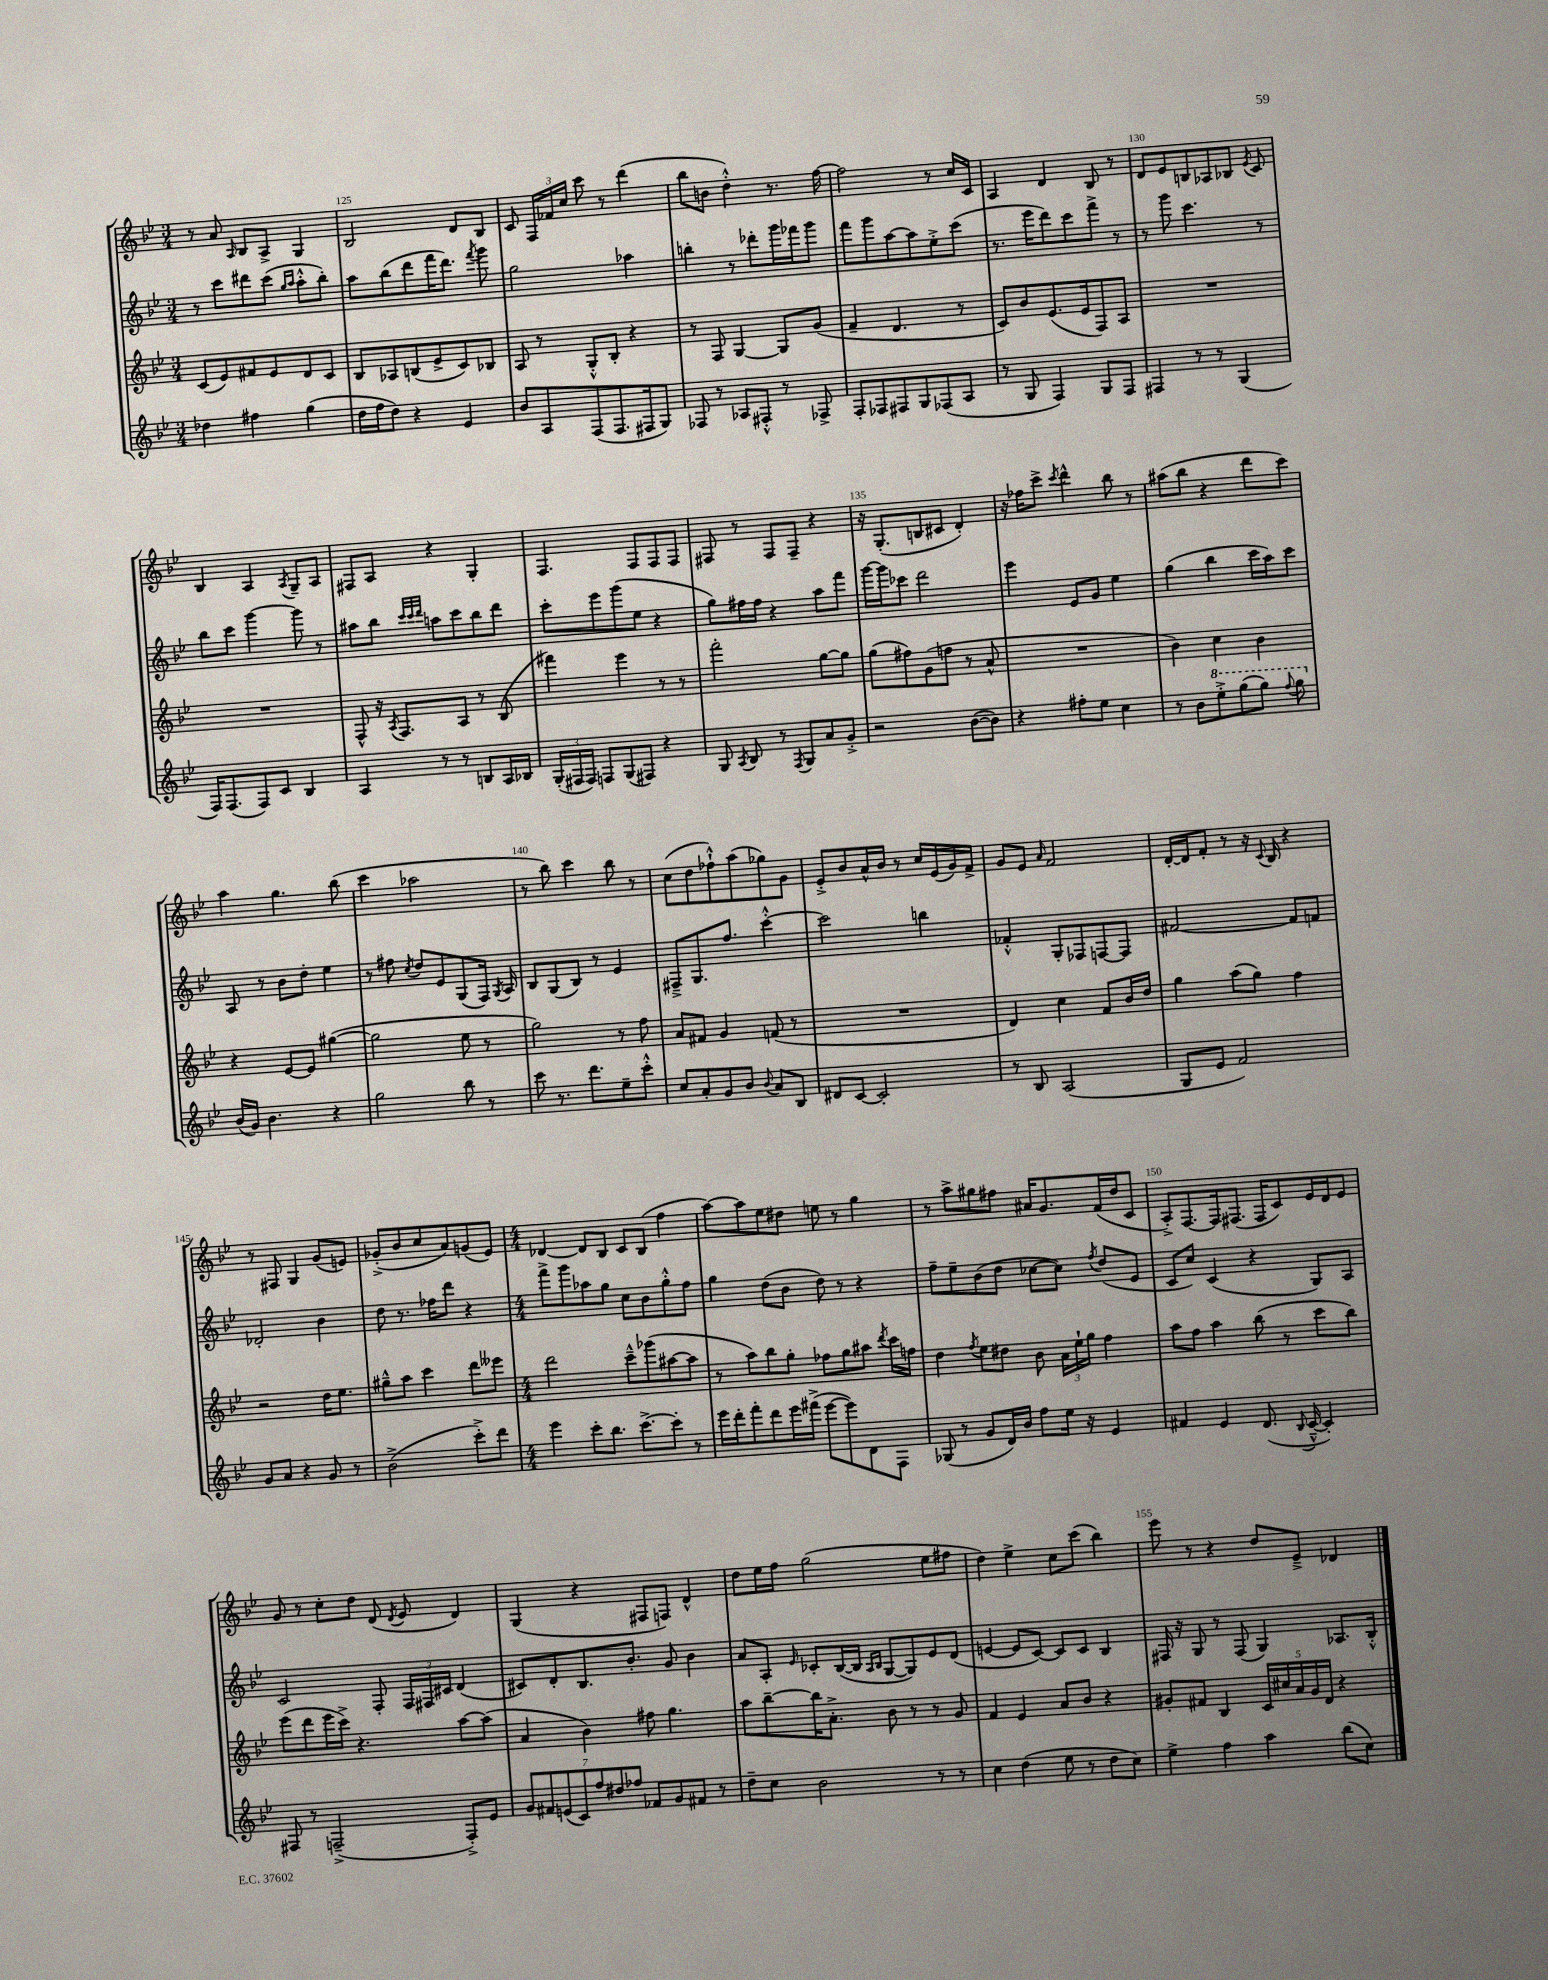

**kern	**kern	**kern	**kern
*staff4	*staff3	*staff2	*staff1
*clefG2	*clefG2	*clefG2	*clefG2
*k[b-e-]	*k[b-e-]	*k[b-e-]	*k[b-e-]
*M3/4	*M3/4	*M3/4	*M3/4
4dd-	(8c	8r	8r
.	8e-)	8ccc	8a
.	.	.	16qqA
4ff#	8f#	8ddd#	8B-
.	8e-	(8ccc	8A^
.	.	16qqgg	.
.	.	16qqaa	.
(4gg	8d	8aa'^^	4G
.	8c	8bb-')	.
=	=	=	=
16dd	8B-	8aa	2B-
16ff	.	.	.
8dd)	8A-	(8bb-	.
4r	(8B	8ddd	.
.	8e-^	16fff	.
.	.	8.ddd)	.
4e-	8c)	.	8d
.	.	8qfff	.
.	8B-	8ggg	8B-
=	=	=	=
8b-	8A	2gg	8c
8A	8r	.	24F
.	.	.	24f-
.	.	.	24cc
(8F	8G'^^	.	8ccc
8.F	8B-'	.	8r
.	4r	4aa-	(4ddd
16F#	.	.	.
8G)	.	.	.
=	=	=	=
8F-	8r	4bb'	8bb-
8r	8F	.	8b
8A-	[4G	8r	4dd'^^)
8F#'^^	.	8ddd-'	.
8r	8G]	16ggg	8.r
.	.	16fff-	.
8F-^	(8g	8ggg	.
.	.	.	[16ff
=	=	=	=
8F'	4f~	8fff	2ff]
8F-	.	8ggg	.
8F#	4.d	[8aa	.
8G	.	8aa]	.
(8F-	.	8ee-'^	8r
8A	8r	(8ccc	16cc
.	.	.	16c
=	=	=	=
8r	8c)	8.r	4A
8G	8b-	.	.
.	.	16eee-	.
4F)	(8.e-	8ddd)	4d
.	.	8ccc	.
.	16e-	.	.
8G	8F)	8fff^	8B-
8F	8A	8r	8r
=	=	=	=
4F#	2.r	8r	8d
.	.	8ggg	8e-
8r	.	4.ccc	8B
8r	.	.	8A-
(4G	.	.	8B-
.	.	.	8qe-
.	.	8r	8c
=	=	=	=
16F)	2.r	8bb-	4B-
(8.F	.	.	.
.	.	8ccc	.
8F)	.	[4ggg	4A
8c	.	.	.
.	.	.	8qA
4B-	.	8ggg]	8G~
.	.	8r	8A
=	=	=	=
4A	8F^^	8aa#	8F#
.	16r	8bb-	8A
.	8qA	.	.
.	8.F	.	.
.	.	32qqccc	.
.	.	32qqccc	.
.	.	32qqddd	.
8r	.	8aa	4r
8r	8A	8ccc	.
8B	8r	8bb-	4G'
16A	(8B-	8ddd	.
16B-	.	.	.
=	=	=	=
(24G'	4fff#)	8ccc'	4.F
24F#	.	.	.
24F#)	.	.	.
8F	.	8eee-	.
(8G	4eee-	(8ggg	.
8F#)	.	8ee-	8F
4r	8r	4r	8F
.	8r	.	8F
=	=	=	=
8G	2fff'	8gg)	8F#
8qA	.	.	.
8B-	.	16ff#	8r
.	.	16ff#	.
8r	.	4r	8F#
8qF	.	.	.
8G	.	.	8F#~
8a	[8gg	8aa	4r
8g'^	8gg]	8fff	.
=	=	=	=
2r	(8gg	[16ggg	16r
.	.	16ggg]	(8.G'
.	8ff#)	8ccc-	.
.	(8g	2ddd	8B
.	8ff	.	8c#
([8b-	8r	.	4d')
8b-])	8a^^	.	.
=	=	=	=
4r	2.r	4eee-	16r
.	.	.	16ff-
.	.	.	8ccc^
.	.	.	8qccc
8ff#'	.	8e-	4ddd^^
8ee-	.	8g	.
4cc	.	4ee-	8bb-
.	.	.	8r
=	=	=	=
8r	4b-)	(4gg	(8aa#
8b-	.	.	8bb-
8eee-'^	4cc	4bb-	4r
(8ggg	.	.	.
8ggg)	4b-	16ccc	8ddd
.	.	16aa)	.
8qqfff	.	.	.
8ggg	.	8ccc	8ccc)
=	=	=	=
(16b-	4r	8A	4aa
16g)	.	.	.
4.b-	.	8r	.
.	[8e-	8b-	4.gg
.	8e-]	8dd'	.
4r	([4gg#	4ee-	.
.	.	.	(8bb-
=	=	=	=
2gg	2gg#]	8r	4ccc
.	.	8ff#	.
.	.	8qcc	.
.	.	8dd	2aa-
.	.	8e-	.
8bb-	8ee-	(8G	.
8r	8r	16F)	.
.	.	8qG	.
.	.	16A	.
=	=	=	=
8ccc	2gg)	8B-	8r
8.r	.	(8G	8bb-)
.	.	8B-)	4ccc
8.ddd	.	.	.
.	.	8r	.
8ee-~	8r	4e-	8bb-
8ccc'^^	8ff	.	8r
=	=	=	=
8cc	8a	8F#~^	(8cc
8a'	8f#	8.G	8dd
8g	4g	.	8ff-`^^)
.	.	8.ff	.
8b-	.	.	(8aa
8qqb-	.	.	.
8a	(8f	[4ccc'^^	8gg-)
8B-	8r	.	8g
=	=	=	=
8d#	2.r	2ccc]	8e-'^
[8c	.	.	8b-
2c']	.	.	16a^^
.	.	.	16b-
.	.	.	8r
.	.	4bb	16cc
.	.	.	(16e-
.	.	.	16g)
.	.	.	16f^
=	=	=	=
8r	4d)	4f-'^^	8g
8B-	.	.	8e-
.	.	.	16qqa
(2A	4cc	8G'	2f
.	.	8F-	.
.	8f	[8F	.
.	16b-	8F]	.
.	16dd	.	.
=	=	=	=
8G	4gg	[2f#	[16d'
.	.	.	16d]
8e-	.	.	8f'
2f)	(8aa	.	8r
.	8gg)	.	16r
.	.	.	8qqc
.	.	.	16B-
.	4ff	8f#]	4r
.	.	8f	.
=	=	=	=
8g	2r	2d-'	8r
8a	.	.	8F#
4r	.	.	4G
8g	16dd	4b-	(8g
.	8.ee-	.	.
8r	.	.	8e)
=	=	=	=
(2b-^	8gg#~^^	8dd	(8g-'^
.	8aa	8.r	8b-
.	4ccc	.	8cc
.	.	16ff-	.
.	.	8ddd	8a)
8ccc'^)	8ddd	4r	(8g
8ddd	8eee--	.	8e-)
=	=	=	=
*M4/4	*M4/4	*M4/4	*M4/4
4eee-	2ddd	8fff^	[4d-
.	.	8ggg	.
8ccc'	.	8aa-	8d-]
8.bb-	.	8gg	8B-
.	8ccc~^^	8cc	8c
[8.ccc^	.	.	.
.	(8ggg-	8b-	(8B-
8ccc']	[8aa#	8gg'^^	4ff
8r	8aa#]	8ff	.
=	=	=	=
16eee-	8r	4gg	[8aa)
16ddd'	.	.	.
8fff'	8aa)	.	8aa]
8ddd	8bb-	(8dd	8ee-
16eee-	8gg'	8b-	8dd#
(16fff#^	.	.	.
[8eee-	8ff-	8dd)	8ee
8eee-])	8gg	8r	8r
8d	8aa#	4r	4gg
.	8qddd	.	.
8F	16ccc	.	.
.	16ff	.	.
=	=	=	=
(8G-	4dd	8ff~	8r
8r	.	8ee-~	8aa^
.	8qff	.	.
8g	8ee-	(8b-	8gg#
16d)	8dd#	8dd	8ff#
16b-	.	.	.
8ff	8b-	[8cc-	16a#
.	.	.	8.g
16ee-	24a	8cc-])	.
.	24ee-`	.	.
16r	.	.	.
.	24gg	.	.
.	.	8qff	.
4e-	4ff	(8dd	(16f
.	.	.	16dd
.	.	8e-	8c
=	=	=	=
4f#	8aa	8c	8A'^)
.	8ff	8cc)	[8.F
4e-	4aa	(4c	.
.	.	.	16F]
.	.	.	(8.F#
(8.d	(8bb-	4r	.
.	.	.	16F#
.	8r	.	8c)
8qqB-	.	.	.
[16c~^^	.	.	.
4c'])	8ccc	8G)	16e-
.	.	.	16d
.	8bb-)	8A	8e-
=	=	=	=
8F#	(8eee-	2c	8g
8r	8ddd	.	8r
(2F~^	16eee-	.	8cc'
.	16ccc^)	.	.
.	4.r	.	8dd
.	.	8F'	(8d
.	.	.	8qd
.	.	24F	8e-
.	.	24F#	.
.	.	24c#	.
8F'^)	[8aa	(4d	4d)
8e-	(8aa]	.	.
=	=	=	=
14g	4a	8c#)	(4G
14f#	.	.	.
.	.	8d'	.
(14e	.	.	.
14c)	.	.	.
.	4b-)	8.B-	4r
14ff	.	.	.
14dd#	.	.	.
14ff-	.	.	.
.	.	8.b-'	.
8f-	8ff#	.	8F#
8g	4.gg	8g	8F)
8f#	.	4b-	4d^^
8r	.	.	.
=	=	=	=
8dd~	8aa	8a	8dd
8cc	[8bb-~	8A'	16ee-
.	.	.	16ff
.	.	16qqe-	.
2b-	16bb-]	8c-'	(2gg
.	8.a'^	.	.
.	.	([16B-	.
.	.	16B-]	.
.	.	16qqA	.
.	.	16qqB-	.
.	8b-	[8G	.
.	8r	8G])	.
8r	8r	8e-	8ee-
8r	8g	(8d	8ff#
=	=	=	=
4cc	4f	[4e	4dd)
(4dd	4e-	8e]	4ee-^
.	.	[8c)	.
8ee-	8a	8c]	8cc
8r	8b-	8c	(8ccc
8dd	4r	4B-	4bb-)
8cc)	.	.	.
=	=	=	=
4ee-^	8g#'	16F#	8eee-
.	.	16r	.
.	8f#	8G	8r
4ff	4B-	8r	4r
.	.	(8F#	.
4aa	20c	4G)	8dd
.	20cc#	.	.
.	20a	.	.
.	.	.	8e-~^
.	20g#	.	.
.	20d	.	.
(8bb-	4r	8.A-	4d-
8cc)	.	.	.
.	.	16B-'^^	.
==	==	==	==
*-	*-	*-	*-
